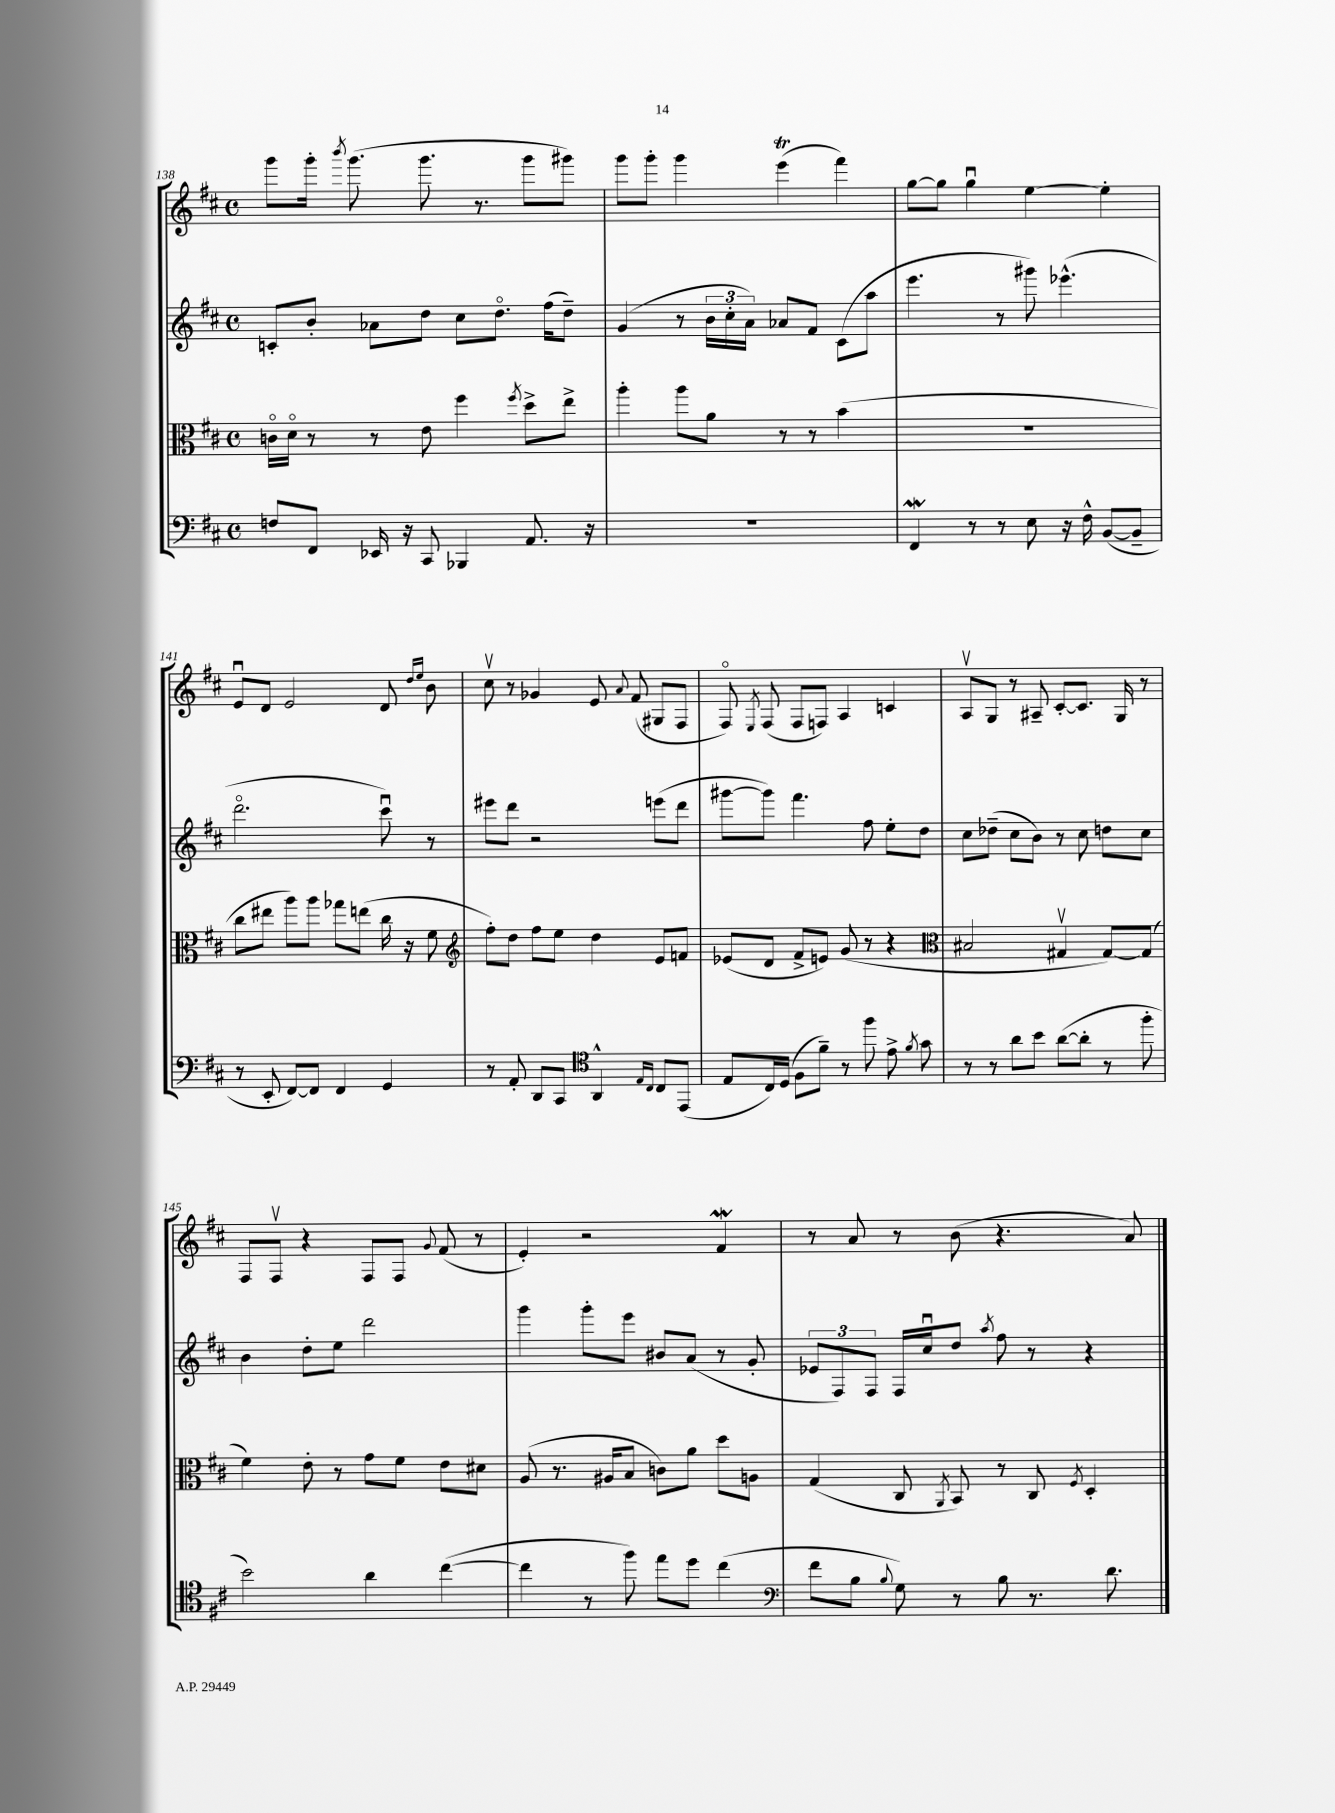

**kern	**kern	**kern	**kern
*part4	*part3	*part2	*part1
*staff4	*staff3	*staff2	*staff1
*clefF4	*clefC3	*clefG2	*clefG2
*k[f#c#]	*k[f#c#]	*k[f#c#]	*k[f#c#]
*M4/4	*M4/4	*M4/4	*M4/4
*met(c)	*met(c)	*met(c)	*met(c)
=138	=138	=138	=138
8Fn/L	16cn\LL	8cn'/L	8ggg\L
.	16d\JJ	.	.
8FF#/J	8r	8b'/J	16ggg'\Jk
.	.	.	8qbbb/
.	.	.	(8.ggg\
16EE-X/	8r	8a-X\L	.
16r	.	.	.
8CC#/	8e\	8dd\J	8.ggg\
4BBB-X/	4ff#\	8cc#\L	.
.	.	.	8.r
.	.	8.dd\J	.
.	8qff#/	.	.
8.AA/	8dd^\L	.	8ggg\L
.	.	(16ff#\KL	.
.	8ee^\J	8dd~\J)	8ggg#X\J)
16r	.	.	.
=139	=139	=139	=139
1r	4aa'\	(4g/	8ggg\L
.	.	.	8ggg'\J
.	8aa\L	8r	4ggg\
.	8a\J	24b\LL	.
.	.	24cc#'\	.
.	.	24a\JJ)	.
.	8r	8a-X/L	(4eeeT\
.	8r	8f#/J	.
.	(4b\	(8c#\L	4fff#\)
.	.	8aa\J	.
=140	=140	=140	=140
4FF#W/	1r	4.eee\	[8gg\L
.	.	.	8gg\J]
8r	.	.	4ggu\
8r	.	8r	.
8E\	.	8ggg#X\)	[4ee\
16r	.	(4.eee-X^^\	.
16F#^^\	.	.	.
([8BB/L	.	.	4ee'\]
8BB~/J]	.	.	.
!!LO:LB:g=z
=141	=141	=141	=141
8r	8cc#\L	2.ddd\	8eu/L
8EE'/	8ee#X\J	.	8d/J
[8FF#/L)	8aa\L)	.	2e/
8FF#/J]	8aa\J	.	.
4FF#/	8gg-X\L	.	.
.	(8een\J	.	.
4GG/	16cc#\	8ccc#u\)	8d/
.	16r	.	.
.	.	.	16qqdd/LL
.	.	.	16qqee/JJ
.	8f#\	8r	8b\
=142	=142	=142	=142
*	*clefG2	*	*
8r	8ff#'\L)	8eee#X\L	8cc#v\
8AA'/	8dd\J	8ddd\J	8r
8DD/L	8ff#\L	2r	4g-X/
8CC#/J	8ee\J	.	.
*clefC4	*	*	*
4AA^^/	4dd\	.	8e/
.	.	.	8qqa/
.	.	.	(8f#/
16qqE/LL	.	.	.
16qqC#/JJ	.	.	.
8C#/L	8e/L	(8eeen\L	8G#X/L
(8EE/J	8fn/J	8ddd\J	8F#/J
=143	=143	=143	=143
8E/L	(8e-X/L	[8ggg#X\L	8F#/)
.	.	.	8qE/
16C#/L)	8d/J	8ggg#\J])	(8F#/
(16D/JJ	.	.	.
8F#\L	8f#^/L	4.fff#\	8F#/L
8f#~\J)	8en/J)	.	8Fn/J)
8r	(8g/	.	4A/
8ff#\	8r	8ff#\	.
8e^\	4r	8ee'\L	4cn/
8qf#/	.	.	.
8g\	.	8dd\J	.
=144	=144	=144	=144
*	*clefC3	*	*
8r	2B#X/	8cc#\L	8Av/L
8r	.	(8dd-X~\J	8G/J
8a\L	.	8cc#\L	8r
8b\J	.	8b\J)	8A#X~/
([8a\L	4G#Xv/	8r	[8c#'/L
8a'\J]	.	8cc#\	8.c#/J]
8r	[8G#/L)	8ddn\L	.
.	.	.	16G/
8ff#'\	(8G#/J]	8cc#\J	8r
!!LO:LB:g=z
=145	=145	=145	=145
2b\)	4f#\)	4b\	8F#/L
.	.	.	8F#v/J
.	8e'\	8dd'\L	4r
.	8r	8ee\J	.
4a\	8g\L	2ddd\	8F#/L
.	8f#\J	.	8F#/J
.	.	.	8qqg/
([4cc#\	8e\L	.	(8f#/
.	8d#X\J	.	8r
=146	=146	=146	=146
4cc#\]	(8A/	4ggg\	4e'/)
.	8.r	.	.
8r	.	8ggg'\L	2r
.	16A#X/KL	.	.
8ff#\)	8B/J	8eee\J	.
8ee\L	8cn\L)	8b#X/L	.
8dd\J	8a\J	(8a/J	.
(4cc#\	8dd\L	8r	4f#W/
.	8An\J	8g'/	.
=147	=147	=147	=147
*clefF4	*	*	*
8f#\L	(4G/	12e-X/L	8r
.	.	12F#/)	.
8B\J	.	.	8a/
.	.	12F#/J	.
8qqB/	.	.	.
8G\)	8C#/	16F#/LL	8r
.	.	16cc#u/J	.
.	8qAA/	.	.
8r	8BB/)	8dd/J	(8b\
.	.	8qaa/	.
8B\	8r	8ff#\	4.r
8.r	8C#/	8r	.
.	8qF#/	.	.
.	4D'/	4r	.
8.d\	.	.	.
.	.	.	8a/)
==	==	==	==
*-	*-	*-	*-
